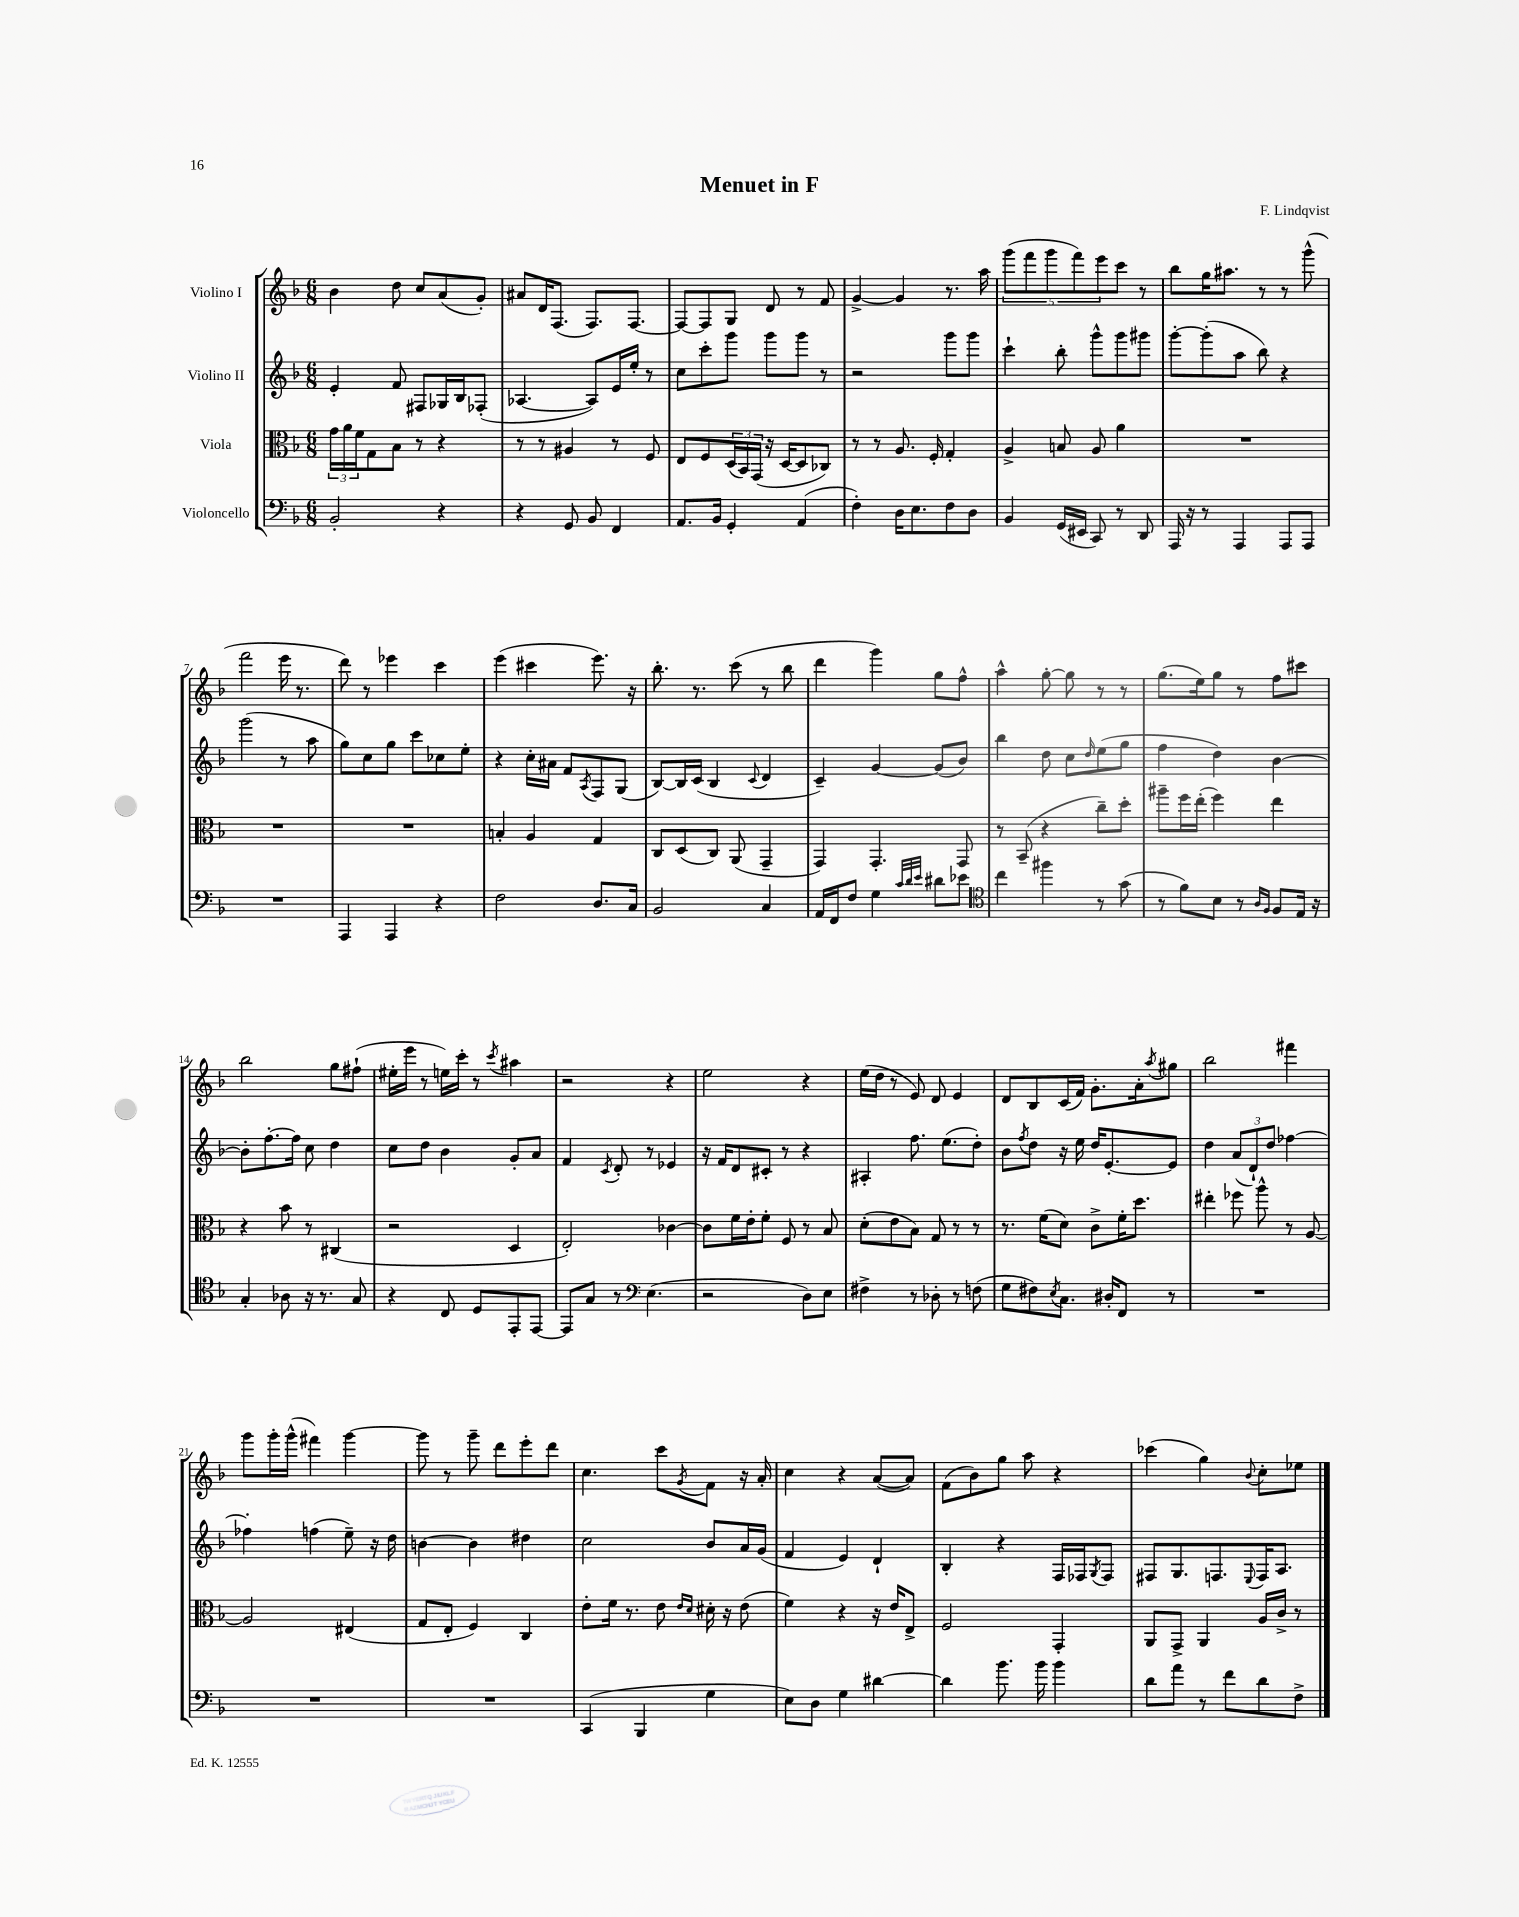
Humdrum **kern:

**kern	**kern	**kern	**kern
*staff4	*staff3	*staff2	*staff1
*clefF4	*clefC3	*clefG2	*clefG2
*k[b-]	*k[b-]	*k[b-]	*k[b-]
*M6/8	*M6/8	*M6/8	*M6/8
2BB-'	24g	4e'	4b-
.	24a	.	.
.	24f	.	.
.	8G	.	.
.	8B-	8f	8dd
.	8r	8F#	8cc
4r	4r	16G-	(8a
.	.	16B-	.
.	.	(8F-'	8g')
=	=	=	=
4r	8r	[4.A-	8a#
.	8r	.	16d
.	.	.	(8.F
8GG	4A#	.	.
8BB-	.	8A-])	8.F)
4FF	8r	16e	.
.	.	16ee'	[8.F
.	8F	8r	.
=	=	=	=
8.AA	8E	8cc	8F_
.	8F	8ccc'	8F]
16BB-	.	.	.
4GG'	(24D	8ggg	8G
.	24BB-)	.	.
.	(24GG	.	.
.	16r	8ggg	8d
.	[16D	.	.
(4AA	8D]	8ggg	8r
.	8C-)	8r	8f
=	=	=	=
4F')	8r	2r	[4g^
.	8r	.	.
16D	8.A	.	4g]
8.E	.	.	.
.	16F'	.	.
8F	4G'	8ggg	8.r
8D	.	8ggg	.
.	.	.	16aa
=	=	=	=
4BB-	4A^	4ccc`	(10ggg
.	.	.	10fff
.	.	.	10ggg
(16GG	8B	8bb-'	.
.	.	.	10fff)
16EE#	.	.	.
8CC)	8A	8ggg^^	.
.	.	.	10eee
8r	4a	8ggg	8ccc
8DD	.	8ggg#	8r
=	=	=	=
16AAA	2.r	[8ggg'	8bb-
16r	.	.	.
8r	.	(8ggg']	16gg
.	.	.	8.aa#
4AAA	.	8aa	.
.	.	8bb-)	8r
8AAA	.	4r	8r
8AAA	.	.	(8ggg^^
=	=	=	=
2.r	2.r	(2ggg	2fff
.	.	8r	16eee
.	.	.	8.r
.	.	8aa	.
=	=	=	=
4AAA	2.r	8gg)	8ddd)
.	.	8cc	8r
4AAA	.	8gg	4eee-
.	.	8ccc	.
4r	.	8cc-	4ccc
.	.	8ee'	.
=	=	=	=
2F	4B'	4r	(4eee
.	4A	16cc'	4ccc#
.	.	16a#	.
.	.	8f	.
.	.	8qA	.
8.D	4G	8F	8.eee)
.	.	(8G	.
16C	.	.	16r
=	=	=	=
2BB-	8C	[8B-)	8.bb-'
.	(8D	16B-]	.
.	.	(16c	8.r
.	8C)	4B-	.
.	(8AA	.	(8ccc
.	.	8qqc	.
4C	4GG~	4d	8r
.	.	.	8bb-
=	=	=	=
16AA	4GG)	4c~)	4ddd
16FF	.	.	.
8F	.	.	.
4G	4.GG'	[4g	4ggg)
32qqc	.	.	.
32qqd	.	.	.
32qqe	.	.	.
8d#	.	(8g]	8gg
8e-	8GG	8b-)	8ff^^
=	=	=	=
*clefC4	*	*	*
4cc	8r	4bb-	4aa^^
.	(8BB-~	.	.
4ff#	4r	8dd	[8gg'
.	.	8cc	8gg]
.	.	16qqdd	.
8r	8cc~)	(8ee	8r
(8g	8dd'	8gg	8r
=	=	=	=
8r	8aa#~	4ff	(8.gg
8f)	16ff	.	.
.	(16ee'	.	16ee)
8B-	4ff)	4dd)	8gg
8r	.	.	8r
16qqA	.	.	.
16qqF	.	.	.
8F	4ee	[4b-	8ff
16E	.	.	8ccc#
16r	.	.	.
=	=	=	=
4G'	4r	8b-']	2bb-
.	.	[8.ff'	.
8A-	8b-	.	.
.	.	16ff]	.
16r	8r	8cc	.
8.r	.	.	.
.	(4C#	4dd	8gg
8G	.	.	(8ff#`
=	=	=	=
4r	2r	8cc	16ee#'
.	.	.	16eee
.	.	8dd	8r
8C	.	4b-	16ee)
.	.	.	16ccc'
8D	.	.	8r
.	.	.	8qccc
8EE'	4D	8g'	4aa#
[8EE	.	8a	.
=	=	=	=
8EE]	2E')	4f	2r
8G	.	.	.
.	.	8qc	.
8r	.	8d'	.
*clefF4	*	*	*
(4.E	.	8r	.
.	[4c-	4e-	4r
=	=	=	=
2r	8c-]	16r	2ee
.	.	16f	.
.	16f	8d	.
.	16e'	.	.
.	8f'	8c#'	.
.	8F	8r	.
8D)	8r	4r	4r
8E	8B-	.	.
=	=	=	=
4F#^	(8d'	4A#'	(16ee
.	.	.	16dd
.	8e	.	8r
8r	8B-)	8.ff	8e)
8D-'	8G	.	8d
.	.	(8.ee	.
8r	8r	.	4e
(8F	8r	8dd')	.
=	=	=	=
8G	8.r	8b-	8d
.	.	8qff	.
8F#)	.	8dd	8B-
.	(16f	.	.
8qE	.	.	.
8.C	8d)	16r	(16c
.	.	16ee	16f)
.	8c^	16dd	8.g'
16D#'	.	[8.e'	.
8FF	16f'	.	.
.	8.dd	.	16a'
.	.	.	8qaa
8r	.	8e]	8gg#
=	=	=	=
2.r	4ee#'	4dd	2bb-
.	8ff-	(12a	.
.	.	12d`)	.
.	8aa^^	.	.
.	.	12dd	.
.	8r	[4ff-	4fff#
.	[8A	.	.
=	=	=	=
2.r	2A]	4ff-']	8ggg
.	.	.	16ggg'
.	.	.	(16ggg^^
.	.	(4ff	4fff#)
.	(4E#	8ee~)	[4ggg
.	.	16r	.
.	.	16dd	.
=	=	=	=
2.r	8G	[4b	8ggg]
.	8E'	.	8r
.	4F)	4b]	8ggg~
.	.	.	8ddd
.	4C	4dd#	8eee'
.	.	.	8ddd
=	=	=	=
(4CC	8e'	2cc	4.cc
.	16f	.	.
.	8.r	.	.
4BBB-	.	.	.
.	8e	.	8ccc
.	16qqe	.	.
.	16qqd	.	8qg
4G	16d#'	8b-	8f
.	16r	.	.
.	(8e	16a	16r
.	.	(16g	16a'
=	=	=	=
8E)	4f)	4f	4cc
8D	.	.	.
4G	4r	4e)	4r
[4d#	16r	4d`	([8a
.	16e	.	.
.	8E^	.	8a])
=	=	=	=
4d#]	2F	4B-'	(8f
.	.	.	8b-)
8.b-	.	4r	8gg
.	.	.	8aa
16b-	.	.	.
4b-	4GG'	16F	4r
.	.	16F-	.
.	.	8qG	.
.	.	8F-	.
=	=	=	=
8d	8AA	8F#	(4ccc-
8a	8GG^	8.G	.
8r	4AA	.	4gg)
.	.	8.F	.
8f	.	.	.
.	.	8qqE	8qqb-
8d	16A	16F	8cc'
.	16c^	8.A	.
8F^	8r	.	8ee-
==	==	==	==
*-	*-	*-	*-
